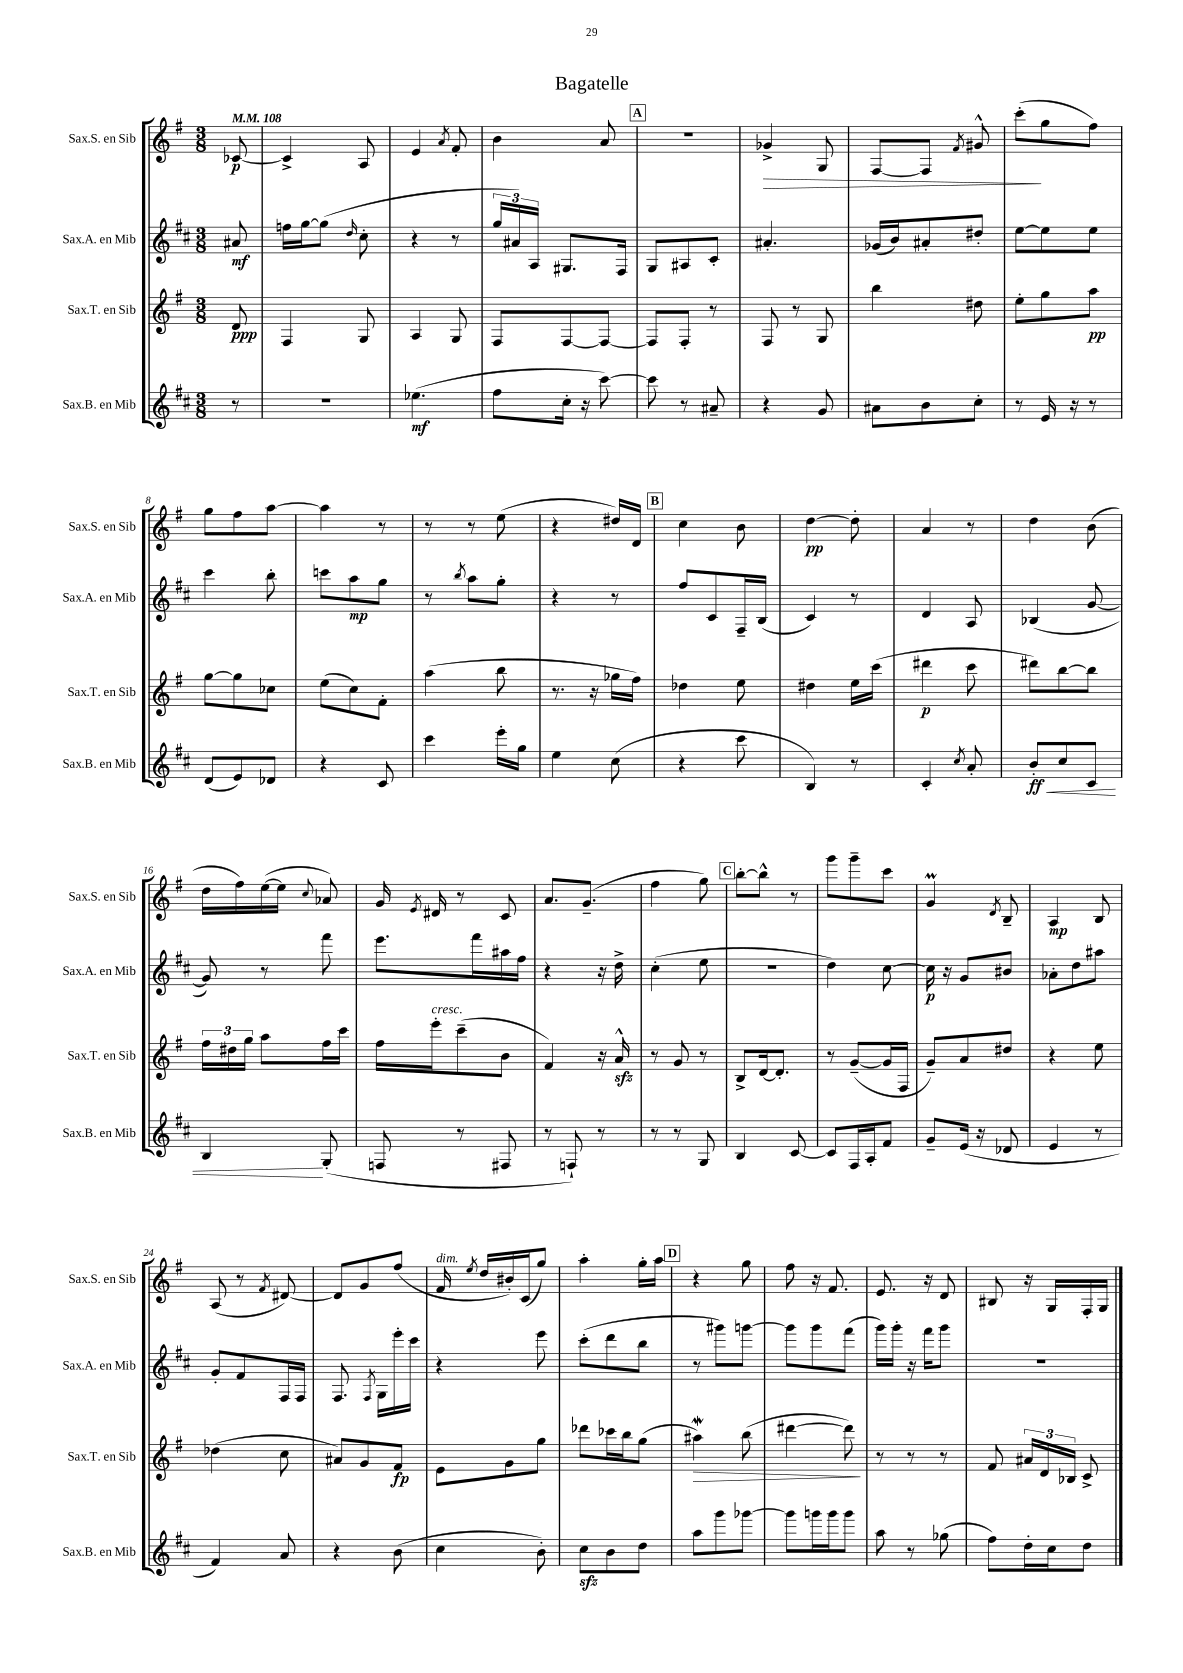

**kern	**kern	**kern	**kern
*staff4	*staff3	*staff2	*staff1
*clefG2	*clefG2	*clefG2	*clefG2
*k[f#c#]	*k[f#]	*k[f#c#]	*k[f#]
*M3/8	*M3/8	*M3/8	*M3/8
*MM108	*MM108	*MM108	*MM108
8r	8d	8a#	[8c-
=	=	=	=
4.r	4F#	16ff	4c-^]
.	.	[16gg	.
.	.	(8gg]	.
.	.	16qqdd	.
.	8G	8cc#'	8A
=	=	=	=
(4.ee-	4A	4r	4e
.	.	.	8qa
.	8G	8r	8f#'
=	=	=	=
8ff#	8F#	24gg	4b
.	.	24a#)	.
.	.	24A	.
16cc#'	[8F#	8.G#	.
16r	.	.	.
[8ccc#)	8F#_	.	8a
.	.	16F#	.
=	=	=	=
8ccc#]	8F#]	8G	4.r
8r	8F#'	8A#	.
8a#~	8r	8c#'	.
=	=	=	=
4r	8F#	4.a#'	4g-^
.	8r	.	.
8g	8G	.	8G
=	=	=	=
8a#	4bb	(16g-	[8F#
.	.	16b)	.
8b	.	8a#'	8F#]
.	.	.	8qf#
8cc#'	8dd#	8dd#'	8g#^^
=	=	=	=
8r	8ee'	[8ee	(8ccc'
16e	8gg	8ee]	8gg
16r	.	.	.
8r	8aa	8ee	8ff#)
=	=	=	=
(8d	[8gg	4ccc#	8gg
8e)	8gg]	.	8ff#
8d-	8cc-	8bb'	[8aa
=	=	=	=
4r	(8ee	8ccc	4aa]
.	8cc)	8aa	.
8c#	8f#'	8gg	8r
=	=	=	=
4ccc#	(4aa	8r	8r
.	.	8qbb	.
.	.	8aa	8r
16eee'	8bb	8gg'	(8ee
16gg	.	.	.
=	=	=	=
4ee	8.r	4r	4r
.	16r	.	.
(8cc#	16gg-	8r	16dd#)
.	16ff#)	.	16d
=	=	=	=
4r	4dd-	8ff#	4cc
.	.	8c#	.
8ccc#	8ee	16F#~	8b
.	.	(16B	.
=	=	=	=
4B)	4dd#	4c#)	[4dd
8r	16ee	8r	8dd']
.	(16ccc	.	.
=	=	=	=
4c#'	4ddd#	4d	4a
8qcc#	.	.	.
8a'	8ccc	8A	8r
=	=	=	=
8b'	8ddd#)	(4B-	4dd
8cc#	[8bb	.	.
8c#	8bb]	[8g	(8b
=	=	=	=
4B	24ff#	8g])	16dd
.	24dd#	.	.
.	.	.	16ff#)
.	24gg	.	.
.	8aa	8r	([16ee
.	.	.	16ee]
.	.	.	8qqcc
(8G'	16ff#	8fff#	8a-)
.	16ccc	.	.
=	=	=	=
8F	16ff#	8.eee	16g
.	.	.	8qe
.	16eee'	.	16d#
8r	(8ccc~	.	8r
.	.	16fff#	.
8F#	8b	16aa#	8c
.	.	16ff#	.
=	=	=	=
8r	4f#)	4r	8.a
8F`)	.	.	.
.	.	.	(8.g~
8r	16r	16r	.
.	16a^^	16dd^	.
=	=	=	=
8r	8r	(4cc#'	4ff#
8r	8g	.	.
8G	8r	8ee	8gg)
=	=	=	=
4B	8B^	4.r	[8bb'
.	[16d	.	8bb^^]
.	8.d']	.	.
[8c#	.	.	8r
=	=	=	=
8c#]	8r	4dd)	8ggg
16F#	([8g~	.	8ggg~
16A'	.	.	.
8f#	16g]	[8cc#	8ccc
.	16F#	.	.
=	=	=	=
8g~	8g~)	16cc#]	4g
.	.	16r	.
(16e	8a	8g	.
16r	.	.	.
.	.	.	8qd
8d-	8dd#	8b#	8B~
=	=	=	=
4e	4r	8a-'	4A
.	.	8dd	.
8r	8ee	8aa#	8B
=	=	=	=
4f#)	(4dd-	8g'	(8A
.	.	8f#	8r
.	.	.	8qf#
8a	8cc	16F#	[8d#)
.	.	16F#	.
=	=	=	=
4r	8a#)	8.F#	8d#]
.	8g	.	8g
.	.	8qF#	.
.	.	16G	.
(8b	8f#	16eee'	(8ff#
.	.	16ccc#	.
=	=	=	=
4cc#	8e	4r	16f#
.	.	.	8qee
.	.	.	16dd
.	8g	.	16b#')
.	.	.	(16c
8b')	8gg	8eee	8gg)
=	=	=	=
8cc#	8ddd-	(8ccc#'	4aa'
8b	16ccc-	8ddd	.
.	16bb	.	.
8dd	(8gg	8bb	16gg'
.	.	.	16aa
=	=	=	=
8aa	4aa#)	8r	4r
8ggg	.	8ggg#)	.
[8ggg-	(8bb	[8ggg	8gg
=	=	=	=
8ggg-]	[4ddd#	8ggg]	8ff#
16ggg	.	8ggg	16r
16ggg	.	.	8.f#
8ggg	8ddd#])	(8fff#	.
=	=	=	=
8aa	8r	16ggg)	8.e
.	.	16ggg'	.
8r	8r	16r	.
.	.	16fff#	16r
(8gg-	8r	8ggg	8d
=	=	=	=
8ff#)	8f#	4.r	8B#
16dd'	24a#	.	16r
.	24d	.	.
16cc#	.	.	16G
.	24B-	.	.
8dd	8c^	.	16F#'
.	.	.	16G
==	==	==	==
*-	*-	*-	*-
